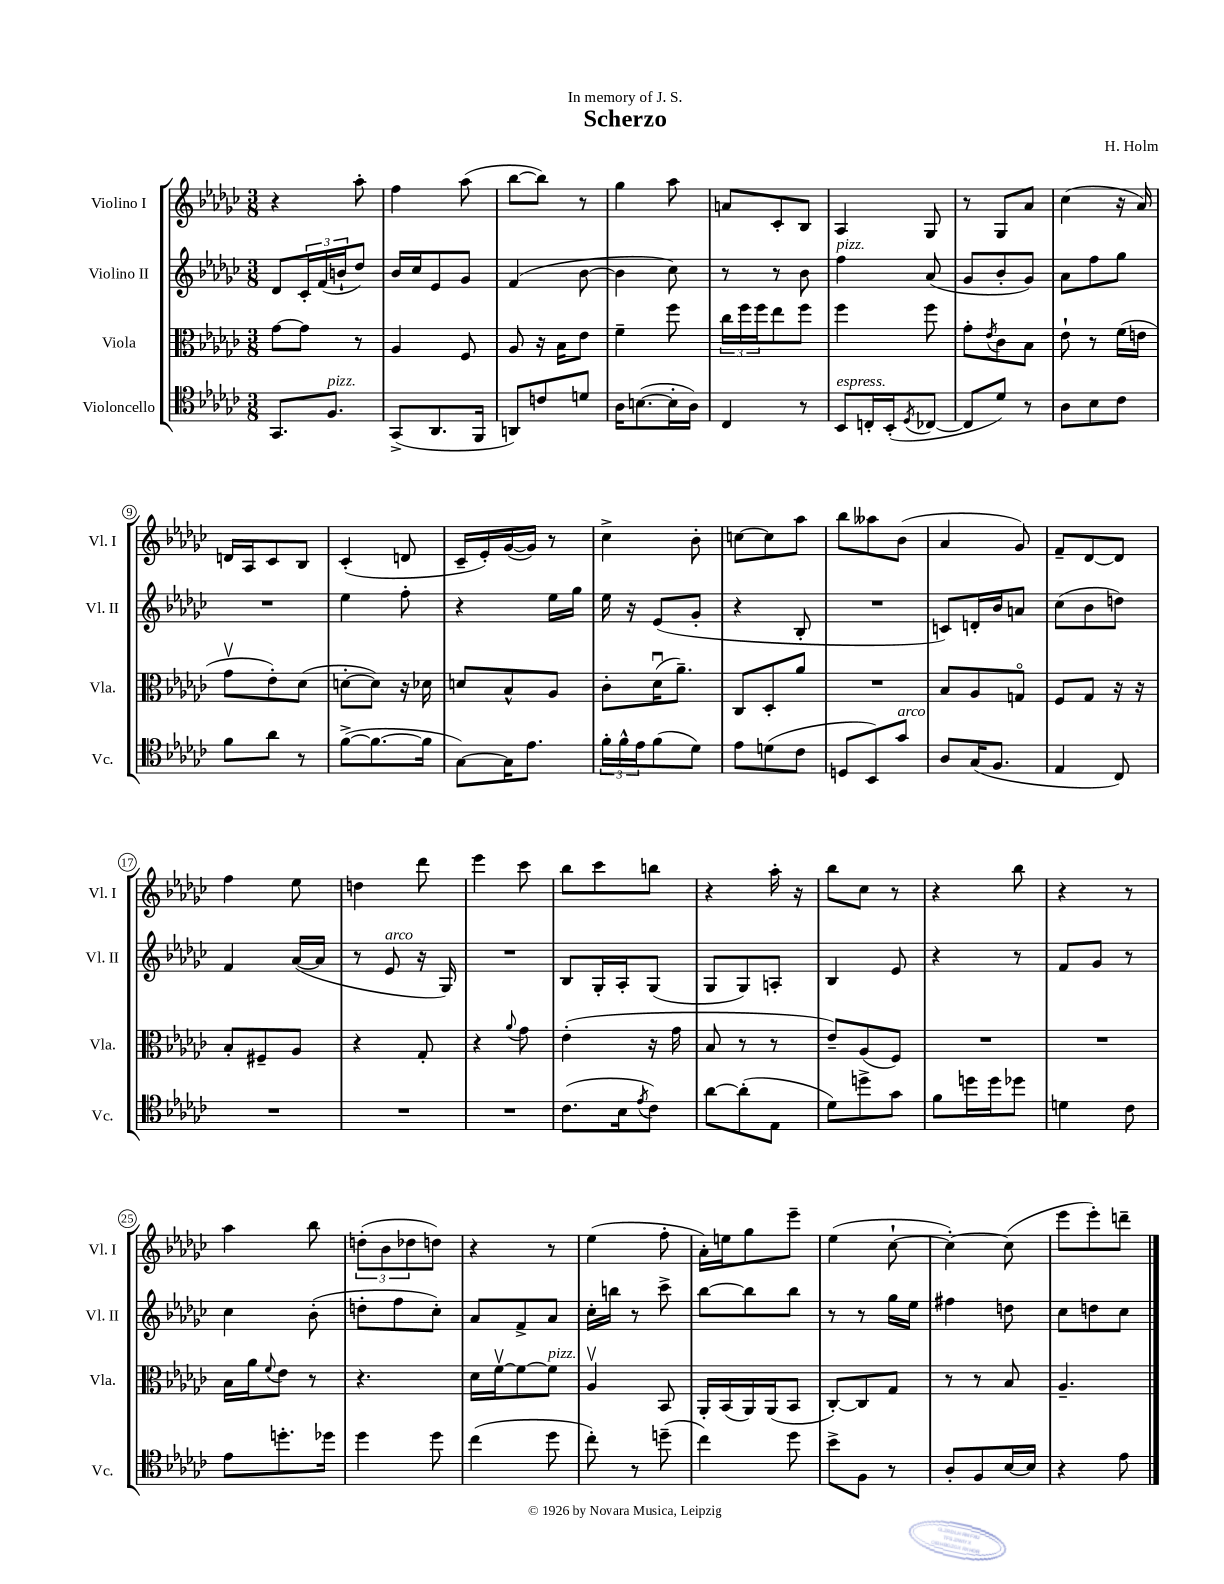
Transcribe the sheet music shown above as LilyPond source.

\header { title = "Scherzo" composer = "H. Holm" dedication = "In memory of J. S." }
<<
\new StaffGroup <<
\new Staff = "s0" \with { instrumentName = "Violino I" shortInstrumentName = "Vl. I" } {
    \clef treble \key ges \major \numericTimeSignature \time 3/8
    r4 aes''8-. |
    f''4 aes''8( |
    bes''8~ bes''8) r8 |
    ges''4 aes''8 |
    a'8 ces'8-. bes8 |
    aes4 ges8 |
    r8 ges8 aes'8 |
    ces''4( r16 aes'16) |
    d'16 aes16 ces'8 bes8 |
    ces'4-.( d'8 |
    ces'16-- ees'16-.) ges'16~( ges'16) r8 |
    ces''4-> bes'8-. |
    c''8~ c''8 aes''8 |
    bes''8 aeses''8 bes'8( |
    aes'4 ges'8) |
    f'8-- des'8~ des'8 |
    f''4 ees''8 |
    d''4 des'''8 |
    ees'''4 ces'''8 |
    bes''8 ces'''8 b''8 |
    r4 aes''16-. r16 |
    bes''8 ces''8 r8 |
    r4 bes''8 |
    r4 r8 |
    aes''4 bes''8 |
    \tuplet 3/2 { d''8-.( bes'8 des''8 } d''8) |
    r4 r8 |
    ees''4( f''8-. |
    aes'16-.) e''16 ges''8 ees'''8-- |
    ees''4( ces''8~-! |
    ces''4~-.) ces''8( |
    ees'''8 ees'''8-.) d'''8-- \bar "|." |
}
\new Staff = "s1" \with { instrumentName = "Violino II" shortInstrumentName = "Vl. II" } {
    \clef treble \key ges \major \numericTimeSignature \time 3/8
    des'8 \tuplet 3/2 { ces'16-. f'16( b'16-! } des''8) |
    bes'16 ces''16 ees'8 ges'8 |
    f'4( bes'8~ |
    bes'4 ces''8) |
    r8 r8 bes'8 |
    f''4^\markup { \italic "pizz." } aes'8( |
    ges'8 bes'8-. ges'8) |
    aes'8 f''8 ges''8 |
    R4. |
    ees''4 f''8-. |
    r4 ees''16 ges''16 |
    ees''16 r16 ees'8( ges'8-. |
    r4 bes8-. |
    R4. |
    c'8) d'16-. bes'16 a'8 |
    ces''8( bes'8 d''8) |
    f'4 aes'16~( aes'16 |
    r8 ees'8^\markup { \italic "arco" } r16 ges16) |
    R4. |
    bes8 ges16-. aes16-. ges8( |
    ges8 ges8) a8-. |
    bes4 ees'8 |
    r4 r8 |
    f'8 ges'8 r8 |
    ces''4 bes'8-.( |
    d''8-. f''8 ces''8-.) |
    aes'8 f'8-> aes'8 |
    ces''16-. b''16 r8 ces'''8-> |
    bes''8~ bes''8 bes''8 |
    r8 r8 ges''16 ees''16 |
    fis''4 d''8 |
    ces''8 d''8 ces''8 \bar "|." |
}
\new Staff = "s2" \with { instrumentName = "Viola" shortInstrumentName = "Vla." } {
    \clef alto \key ges \major \numericTimeSignature \time 3/8
    ges'8~ ges'8 r8 |
    aes4 f8 |
    aes8 r16 bes16 ees'8 |
    f'4-- f''8 |
    \tuplet 3/2 { ces''16 f''16 f''16 } ees''8 f''8 |
    f''4 f''8 |
    ges'8-. \acciaccatura { ees'8 } ces'8 bes8 |
    ees'8-! r8 f'16( e'16 |
    ges'8\upbow ees'8-.) des'8( |
    d'8~-. d'8) r16 des'16 |
    d'8 bes8-^ aes8 |
    ces'8-. des'16\downbow( aes'8.--) |
    ces8 des8-. aes'8 |
    R4. |
    bes8 aes8 g8\flageolet |
    f8 ges8 r16 r16 |
    bes8-. fis8-- aes8 |
    r4 ges8-. |
    r4 \appoggiatura { aes'8 } ges'8 |
    ees'4-.( r16 ges'16 |
    bes8 r8 r8 |
    ees'8--) aes8( f8) |
    R4. |
    R4. |
    bes16 aes'16 \appoggiatura { f'8 } ees'8 r8 |
    r4. |
    des'16 f'16~\upbow f'8~ f'8^\markup { \italic "pizz." } |
    aes4\upbow bes,8 |
    aes,16-. bes,16( aes,16) aes,16( bes,8 |
    ces8~-.) ces8 ges8 |
    r8 r8 bes8 |
    aes4.-- \bar "|." |
}
\new Staff = "s3" \with { instrumentName = "Violoncello" shortInstrumentName = "Vc." } {
    \clef tenor \key ges \major \numericTimeSignature \time 3/8
    ges,8. f8.^\markup { \italic "pizz." } |
    ges,8->( aes,8. f,16 |
    a,8) c'8 d'8 |
    aes16 b8.~( b16-. aes16) |
    ces4 r8 |
    bes,8^\markup { \italic "espress." } c16-. bes,16-.( \acciaccatura { des8 } ces8~ |
    ces8 des'8) r8 |
    aes8 bes8 ces'8 |
    f'8 aes'8 r8 |
    f'8~->( f'8.~ f'16 |
    ges8~) ges16 ees'8. |
    \tuplet 3/2 { f'16-. f'16-^ ees'16 } f'8( des'8) |
    ees'8 d'8( ces'8 |
    d8 bes,8) ges'8^\markup { \italic "arco" } |
    aes8 ges16( f8. |
    ees4 ces8) |
    R4. |
    R4. |
    R4. |
    ces'8.( bes16 \acciaccatura { ees'8 } ces'8) |
    aes'8~ aes'8-.( ees8 |
    des'8) d''8-> ges'8 |
    f'8 d''16 d''16 des''8 |
    d'4 ces'8 |
    ees'8 d''8.-. des''16 |
    des''4 des''8 |
    ces''4( des''8 |
    ces''8-.) r8 d''8--( |
    ces''4) des''8 |
    bes'8-> f8 r8 |
    aes8-. f8 bes16~ bes16 |
    r4 ees'8 \bar "|." |
}
>>
>>
\layout { \context { \Score \override BarNumber.stencil = #(make-stencil-circler 0.1 0.3 ly:text-interface::print) } }
